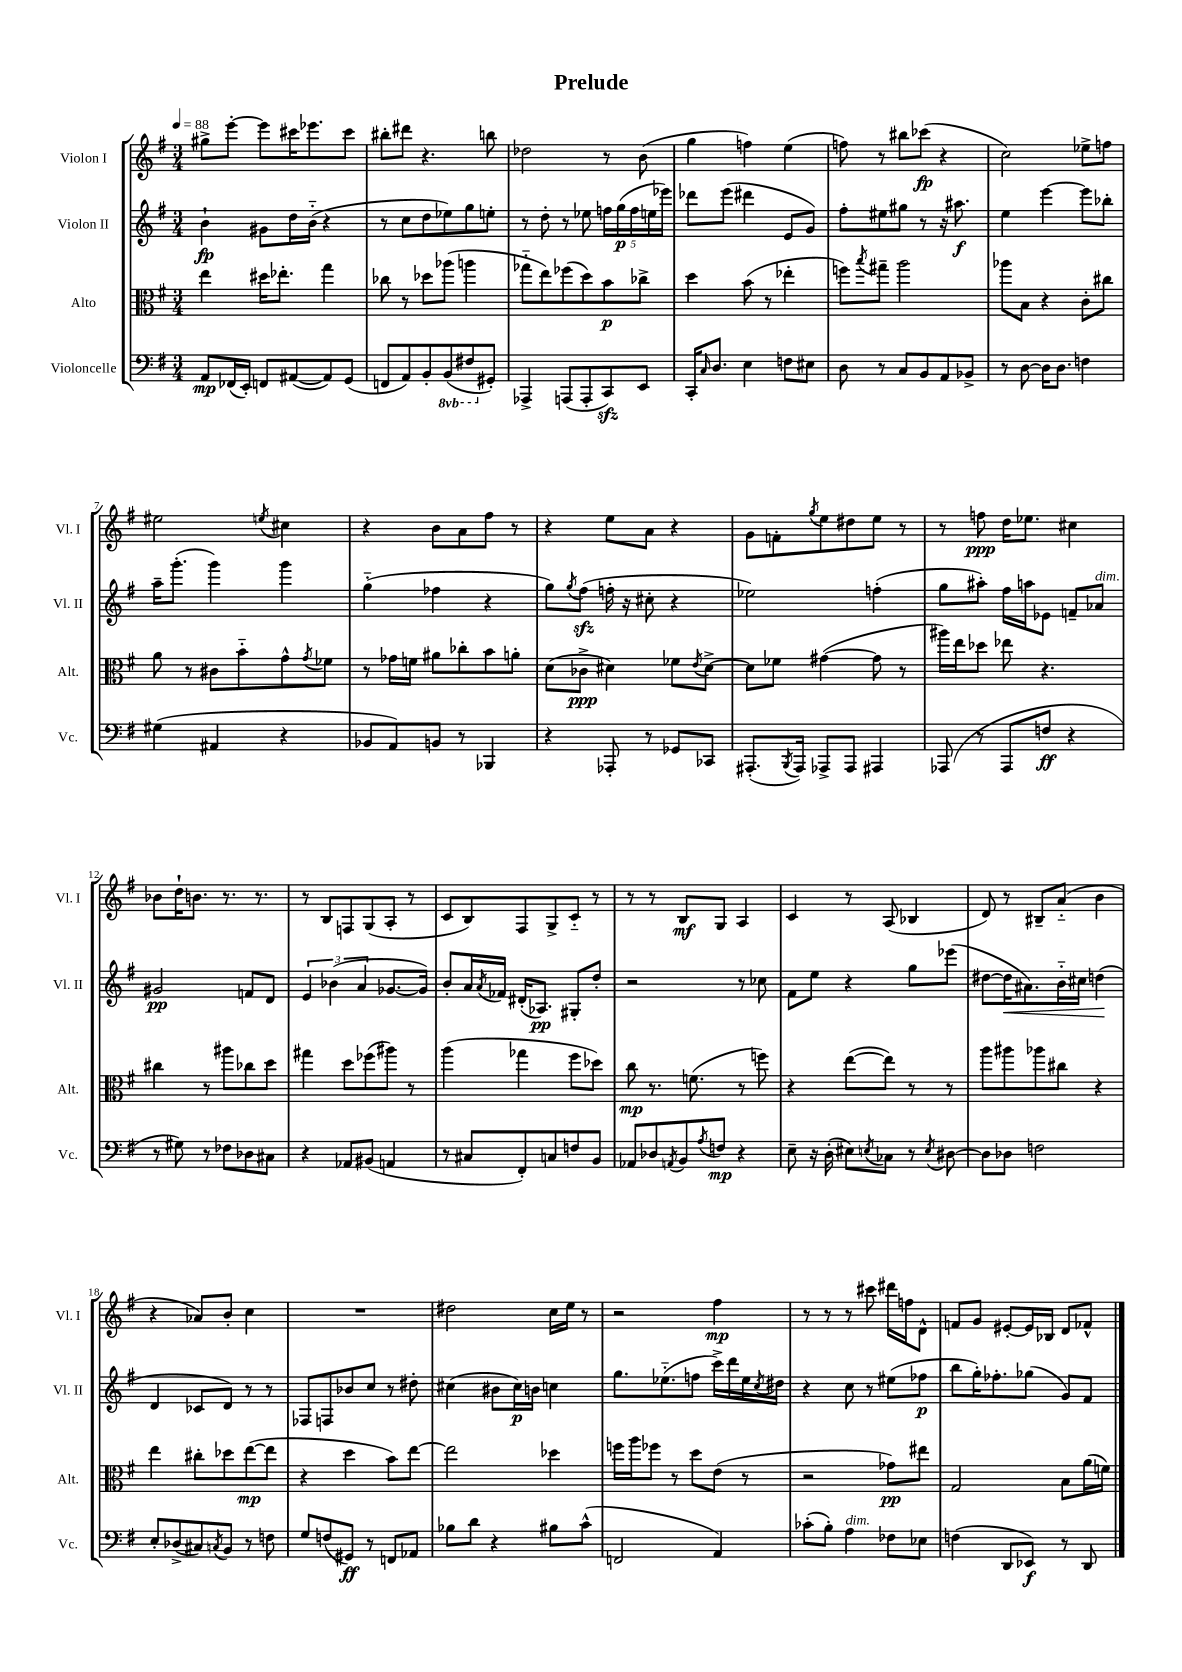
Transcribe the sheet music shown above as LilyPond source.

\header { title = "Prelude" }
<<
\new StaffGroup <<
\new Staff = "s0" \with { instrumentName = "Violon I" shortInstrumentName = "Vl. I" } {
    \clef treble \key g \major \numericTimeSignature \time 3/4 \tempo 4 = 88
    gis''8-> e'''8~-. e'''8 cis'''16 ees'''8. cis'''8 |
    bis''8-. dis'''8 r4. b''8 |
    des''2 r8 b'8( |
    g''4 f''4) e''4( |
    f''8) r8 bis''8 ces'''8\fp( r4 |
    c''2) ees''8-> f''8 |
    eis''2 \acciaccatura { e''8 } cis''4 |
    r4 b'8 a'8 fis''8 r8 |
    r4 e''8 a'8 r4 |
    g'8 f'8-. \acciaccatura { g''8 } e''8 dis''8 e''8 r8 |
    r8 f''8\ppp d''16 ees''8. cis''4 |
    bes'8 d''16-! b'8. r8. r8. |
    r8 b8 f8 g8( a8-. r8 |
    c'8 b8) fis8 g8-> c'8-_ r8 |
    r8 r8 b8\mf g8 a4 |
    c'4 r8 a8( bes4 |
    d'8) r8 bis8-- a'8-_( b'4 |
    r4 aes'8) b'8-. c''4 |
    R2. |
    dis''2 c''16 e''16 r8 |
    r2 fis''4\mp |
    r8 r8 r8 cis'''8 dis'''16 f''16 d'8-^ |
    f'8 g'8 eis'8~-. eis'16 bes16 d'8 fes'8-^ \bar "|." |
}
\new Staff = "s1" \with { instrumentName = "Violon II" shortInstrumentName = "Vl. II" } {
    \clef treble \key g \major \numericTimeSignature \time 3/4
    b'4-!\fp gis'8 d''16 b'16-_( r4 |
    r8 c''8 d''8 ees''8) g''8 e''8-. |
    r8 d''8-. r8 ees''8 \tuplet 5/4 { f''16 g''16\p( f''16 e''16 ees'''16) } |
    des'''8 e'''8( dis'''4 e'8 g'8) |
    fis''8-. eis''8 gis''8 r8 r16 ais''8.\f |
    e''4 e'''4~ e'''8 bes''8-. |
    a''16-- g'''8.-.( g'''4) g'''4 |
    g''4-_( fes''4 r4 |
    g''8) \acciaccatura { g''8 } fis''8\sfz( f''16-. r16 cis''8-. r4 |
    ees''2) f''4-.( |
    g''8 ais''8-.) fis''16 a''16 ees'8 f'8-- aes'8^\markup { \italic "dim." } |
    gis'2\pp f'8 d'8 |
    \tuplet 3/2 { e'4 bes'4( a'4 } ges'8.~ ges'16) |
    b'8-. a'16 \acciaccatura { a'8 } fes'16 dis'16-.( aes8.\pp) gis8-. d''8-. |
    r2 r8 ces''8 |
    fis'8 e''8 r4 g''8 ees'''8( |
    dis''8~ dis''16\< ais'8.) b'16-_ cis''16 d''4\!( |
    d'4 ces'8 d'8) r8 r8 |
    fes8 f8 bes'8 c''8 r8 dis''8-. |
    cis''4( bis'8 cis''16\p) b'16 c''4 |
    g''8. ees''8.-_( f''8 c'''16->) d'''16 ees''16 \acciaccatura { c''8 } dis''16 |
    r4 c''8 r8 eis''8( fes''8\p |
    b''8 g''16-.) fes''8.-. ges''8( g'8) fis'8 \bar "|." |
}
\new Staff = "s2" \with { instrumentName = "Alto" shortInstrumentName = "Alt." } {
    \clef alto \key g \major \numericTimeSignature \time 3/4
    e''4 dis''16 ees''8.-. g''4 |
    ces''8 r8 des''8 aes''8( a''4 |
    ges''8-_ e''8) fes''8( d''8) b'8\p ces''8-> |
    d''4 b'8( r8 ees''4-. |
    f''8) \acciaccatura { b''8 } gis''8-- a''2 |
    aes''8 b8 r4 c'8-. cis''8 |
    a'8 r8 cis'8 b'8-_ g'8-^ \acciaccatura { g'8 } fes'8 |
    r8 ges'16 f'16 ais'8 ces''8-. b'8 a'8-. |
    d'8( ces'8->\ppp dis'4) fes'8 \acciaccatura { e'8 } dis'8~-> |
    dis'8 fes'8 gis'4~( gis'8 r8 |
    ais''16) e''16 des''8 ees''8 r4. |
    cis''4 r8 ais''8 ces''8 d''8 |
    gis''4 d''8 fes''8( ais''8) r8 |
    a''4( ges''4 fis''8 des''8) |
    c''8\mp r8. f'8.( r8 f''8) |
    r4 e''8~( e''8) r8 r8 |
    a''8 ais''8 aes''8 cis''8 r4 |
    e''4 cis''8-. des''8 e''8~\mp( e''8 |
    r4 d''4 b'8) e''8~ |
    e''2 des''4 |
    f''16 a''16 fes''8 r8 d''8 e'8( r8 |
    r2 ges'8\pp) eis''8 |
    g2 b8 a'16( f'16) \bar "|." |
}
\new Staff = "s3" \with { instrumentName = "Violoncelle" shortInstrumentName = "Vc." } {
    \clef bass \key g \major \numericTimeSignature \time 3/4 \set Staff.ottavationMarkups = #ottavation-simple-ordinals
    a,8\mp fes,16( e,16-.) f,8 ais,8~( ais,8) g,8( |
    f,8 a,8) b,8-. \ottava #-1 b,,8( fis,8 \ottava #0 gis,8-.) |
    aes,,4-> a,,8( a,,8-. c,8\sfz) e,8 |
    c,16-. \grace { c16 } d8. e4 f8 eis8 |
    d8 r8 c8 b,8 a,8 bes,8-> |
    r8 d8~ d16 d8. f4 |
    gis4( ais,4 r4 |
    bes,8 a,8) b,8 r8 bes,,4 |
    r4 aes,,8-. r8 ges,8 ces,8 |
    ais,,8.-.( \acciaccatura { b,,8 } ais,,16) aes,,8-> aes,,8 ais,,4 |
    aes,,8( r8 aes,,8 f8\ff r4 |
    r8 gis8) r8 fes8 des8 cis8 |
    r4 aes,8 bis,8( a,4 |
    r8 cis8 fis,8-.) c8 f8 b,8 |
    aes,8 des8 \acciaccatura { a,8 } b,8 \acciaccatura { a8 } f8\mp r4 |
    e8-- r16 d16-.( eis8) \acciaccatura { e8 } ces8 r8 \acciaccatura { e8 } dis8~ |
    dis8 des8 f2 |
    e8-. des8->( cis8) \acciaccatura { c8 } b,8 r8 f8 |
    g8 f8( gis,8\ff) r8 f,8 aes,8 |
    bes8 d'8 r4 bis8 c'8-^( |
    f,2 a,4) |
    ces'8-.( b8-.) a4^\markup { \italic "dim." } fes8 ees8 |
    f4( d,8 ees,8\f) r8 d,8 \bar "|." |
}
>>
>>
